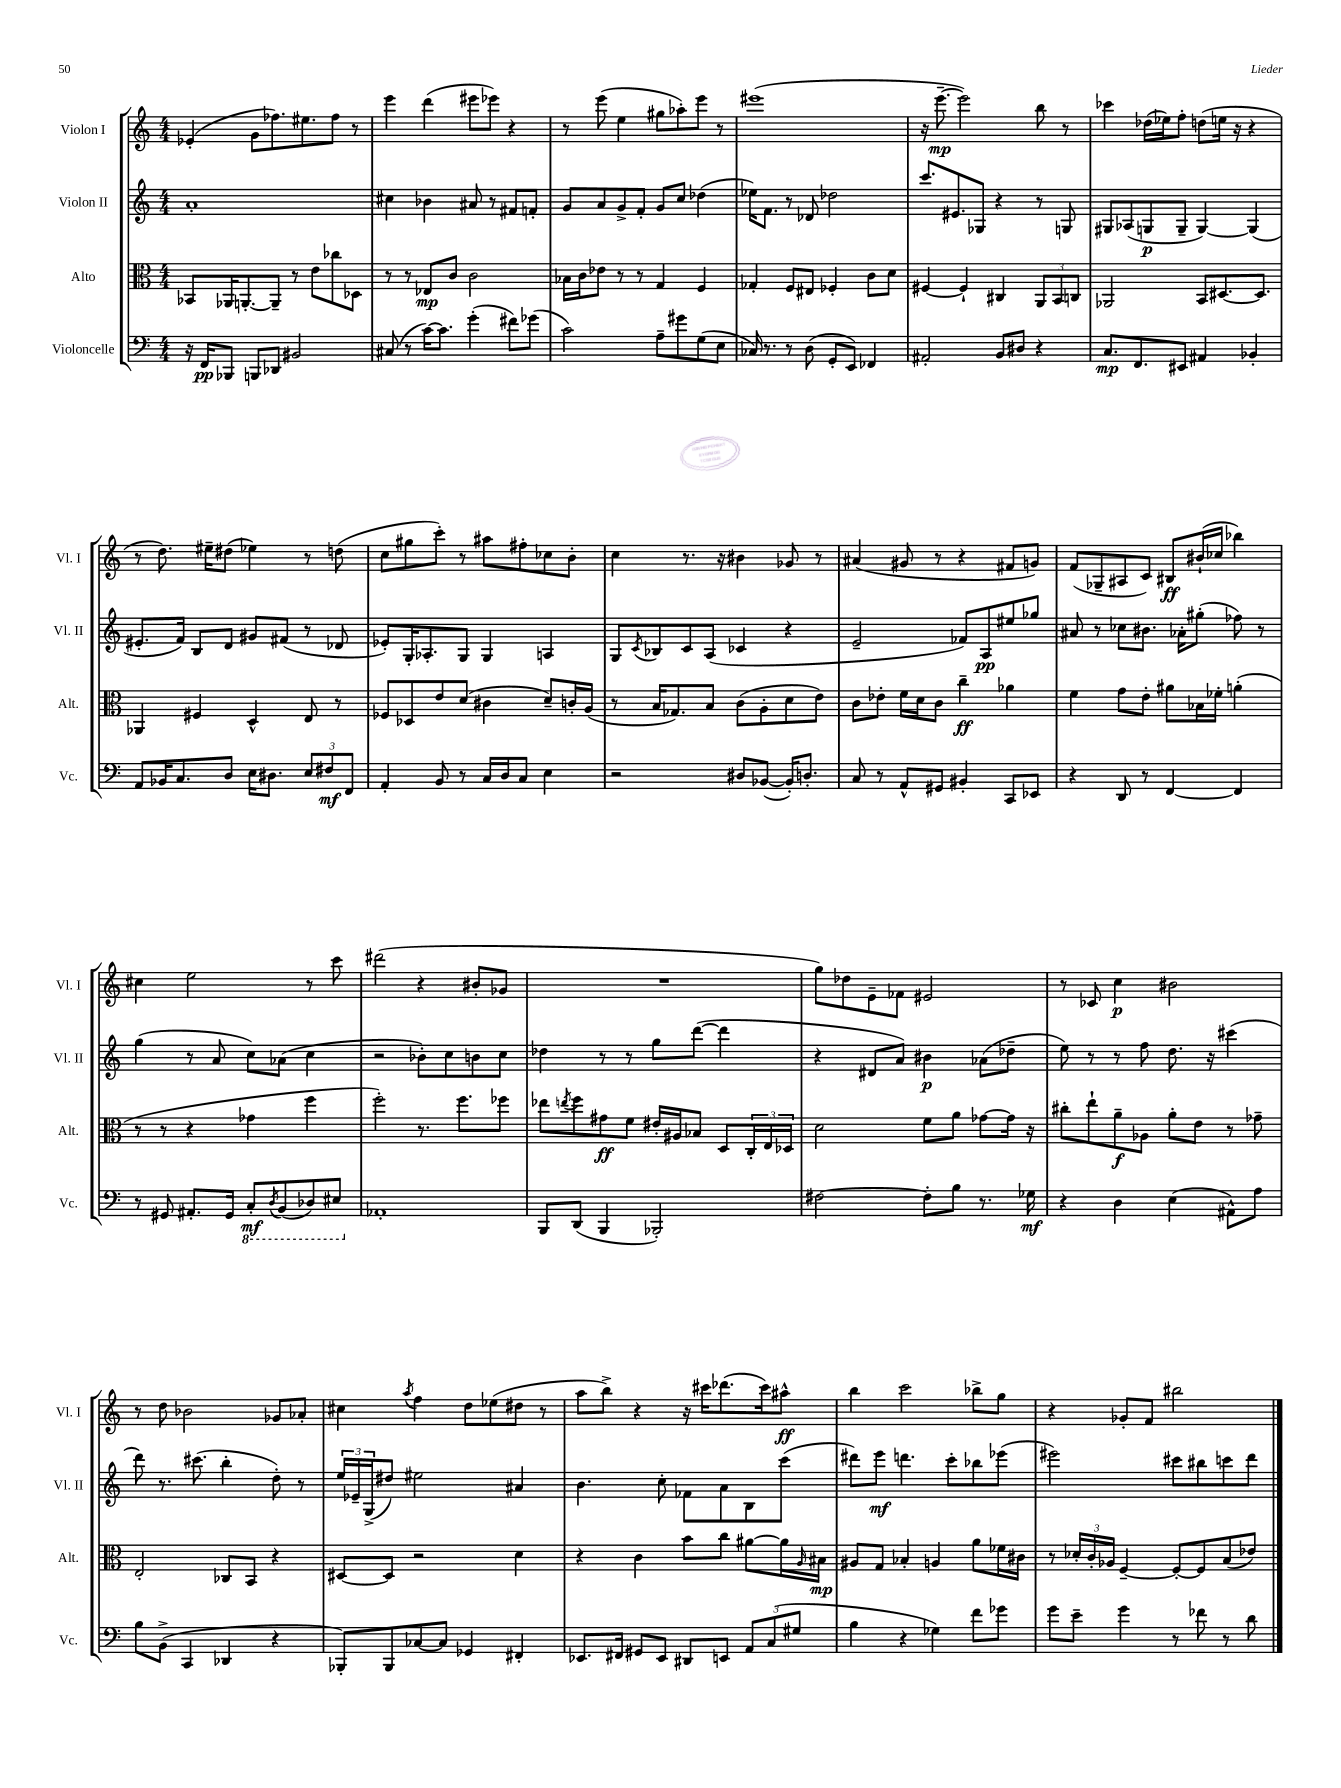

**kern	**dynam	**kern	**dynam	**kern	**dynam	**kern	**dynam
*part4	*part4	*part3	*part3	*part2	*part2	*part1	*part1
*staff4	*staff4	*staff3	*staff3	*staff2	*staff2	*staff1	*staff1
*I"Violoncelle	*	*I"Alto	*	*I"Violon II	*	*I"Violon I	*
*I'Vc.	*	*I'Alt.	*	*I'Vl. II	*	*I'Vl. I	*
*clefF4	*	*clefC3	*	*clefG2	*	*clefG2	*
*k[]	*	*k[]	*	*k[]	*	*k[]	*
*M4/4	*	*M4/4	*	*M4/4	*	*M4/4	*
=16	=16	=16	=16	=16	=16	=16	=16
16r	.	8BB-X/L	.	1a'	.	(4e-X'/	.
16FF/KL	pp	.	.	.	.	.	.
8BBB-X/J	.	16AA-X/K	.	.	.	.	.
.	.	[8.AAn'/	.	.	.	.	.
8BBBn/L	.	.	.	.	.	8g\L	.
8DD-X/J	.	8AA~/J]	.	.	.	8.ff-X\)	.
2BB#X/	.	8r	.	.	.	.	.
.	.	.	.	.	.	8.ee#X\	.
.	.	8e\L	.	.	.	.	.
.	.	8cc-X\	.	.	.	8ff-\J	.
.	.	8D-X\J	.	.	.	8r	.
=17	=17	=17	=17	=17	=17	=17	=17
(8C#X/	.	8r	.	4cc#X\	.	4eee\	.
8r	.	8r	.	.	.	.	.
[16c\KL)	.	8E-X/L	mp	4b-X\	.	(4ddd\	.
8.c\J]	.	.	.	.	.	.	.
.	.	8c/J	.	.	.	.	.
(4g'\	.	2c\	.	8a#X/	.	8eee#X\L	.
.	.	.	.	8r	.	8eee-X\J)	.
8f#X\L)	.	.	.	8f#X/L	.	4r	.
(8g-X\J	.	.	.	8fn'/J	.	.	.
=18	=18	=18	=18	=18	=18	=18	=18
2c\)	.	16B-X\LL	.	8g/L	.	8r	.
.	.	16c\J	.	.	.	.	.
.	.	8e-X\J	.	8a/	.	(8eee\	.
.	.	8r	.	8g^/	.	4ee\	.
.	.	8r	.	8f'/J	.	.	.
8A~\L	.	4G/	.	8g/L	.	8gg#X\L	.
8g#X\	.	.	.	8cc/J	.	8aa-X'\)	.
(8G\	.	4F/	.	(4dd-X\	.	8eee\J	.
8E\J	.	.	.	.	.	8r	.
=19	=19	=19	=19	=19	=19	=19	=19
16C-X/)	.	4G-X'/	.	16ee-X\KL)	.	(1eee#X	.
8.r	.	.	.	8.f\J	.	.	.
8r	.	8F/L	.	8r	.	.	.
(8D\	.	8E#X/J	.	8d-X/	.	.	.
8GG'/L	.	4F-X'/	.	2dd-X\	.	.	.
8EE/J)	.	.	.	.	.	.	.
4FF-X/	.	8c\L	.	.	.	.	.
.	.	8d\J	.	.	.	.	.
=20	=20	=20	=20	=20	=20	=20	=20
2AA#X'/	.	[4F#X/	.	8.ccc/L	.	16r	.
.	.	.	.	.	.	[8.eee~\	mp
.	.	.	.	8.e#X/	.	.	.
.	.	4F#`/]	.	.	.	2eee\])	.
.	.	.	.	8G-X/J	.	.	.
8BB/L	.	4C#X/	.	4r	.	.	.
8D#X/J	.	.	.	.	.	.	.
4r	.	12AA/L	.	8r	.	8bb\	.
.	.	12BB/	.	.	.	.	.
.	.	.	.	8Gn/	.	8r	.
.	.	12Cn/J	.	.	.	.	.
=21	=21	=21	=21	=21	=21	=21	=21
8.C/L	mp	2AA-X/	.	8G#X/L	.	4ccc-X\	.
.	.	.	.	(8A-X/	.	.	.
8.FF/	.	.	.	.	.	.	.
.	.	.	.	8Gn/	p	(16dd-X\LL	.
.	.	.	.	.	.	16ee-X\J)	.
8EE#X/J	.	.	.	8G~/J	.	8ff'\J	.
4AA#X/	.	8BB/L	.	[4G/)	.	(8ddn\L	.
.	.	[8.D#X/	.	.	.	16een\Jk	.
.	.	.	.	.	.	16r	.
4BB-X'/	.	.	.	(4G/]	.	4r	.
.	.	8.D#/J]	.	.	.	.	.
!!LO:LB:g=z
=22	=22	=22	=22	=22	=22	=22	=22
8AA/L	.	4AA-X/	.	8.e#X'/L	.	8r	.
16BB-X/K	.	.	.	.	.	8.dd\)	.
8.C/	.	.	.	16f/Jk)	.	.	.
.	.	4F#X/	.	8B/L	.	.	.
.	.	.	.	.	.	16ee#X~\KL	.
8D/J	.	.	.	8d/J	.	(8dd#X\J	.
16E\KL	.	4D^^/	.	8g#X/L	.	4ee-X\)	.
8.D#X\J	.	.	.	.	.	.	.
.	.	.	.	(8f#X/J	.	.	.
12E/L	.	8E/	.	8r	.	8r	.
12F#X/	mf	.	.	.	.	.	.
.	.	8r	.	8d-X/	.	(8ddn\	.
12FF/J	.	.	.	.	.	.	.
=23	=23	=23	=23	=23	=23	=23	=23
4AA'/	.	8F-X/L	.	8e-X'/L)	.	8cc\L	.
.	.	8D-X/	.	16G'/K	.	8gg#X\	.
.	.	.	.	8.A-X'/	.	.	.
8BB/	.	8e/	.	.	.	8ccc'\J)	.
8r	.	(8d/J	.	8G/J	.	8r	.
16C/LL	.	4c#X\	.	4G/	.	8aa#X\L	.
16D/J	.	.	.	.	.	.	.
8C/J	.	.	.	.	.	8ff#X'\	.
4E\	.	8d~/L)	.	4An/	.	8cc-X\	.
.	.	16cn'/L	.	.	.	8b'\J	.
.	.	(16A/JJ	.	.	.	.	.
=24	=24	=24	=24	=24	=24	=24	=24
2r	.	8r	.	8G/L	.	4cc\	.
.	.	.	.	8qc/	.	.	.
.	.	16B/KL	.	8B-X/	.	.	.
.	.	8.G-X/)	.	.	.	.	.
.	.	.	.	8c/	.	8.r	.
.	.	8B/J	.	(8A/J	.	.	.
.	.	.	.	.	.	16r	.
8D#X/L	.	(8c\L	.	4c-X/	.	4b#X\	.
([8BB-X/J	.	8A'\	.	.	.	.	.
16BB-'/KL])	.	8d\	.	4r	.	8g-X/	.
8.Dn'/J	.	.	.	.	.	.	.
.	.	8e\J)	.	.	.	8r	.
=25	=25	=25	=25	=25	=25	=25	=25
8C/	.	8c\L	.	2e~/	.	(4a#X/	.
8r	.	8e-X'\J	.	.	.	.	.
8AA^^/L	.	16f\LL	.	.	.	8g#X/	.
.	.	16d\J	.	.	.	.	.
8GG#X/J	.	8c\J	.	.	.	8r	.
4BB#X'/	.	4cc~\	ff	8f-X/L)	.	4r	.
.	.	.	.	8A/	pp	.	.
8CC/L	.	4a-X\	.	8ee#X/	.	8f#X/L	.
8EE-X/J	.	.	.	8gg-X/J	.	8gn/J)	.
=26	=26	=26	=26	=26	=26	=26	=26
4r	.	4f\	.	8a#X/	.	(8f/L	.
.	.	.	.	8r	.	8G-X~/	.
8DD/	.	8g\L	.	8cc-X\L	.	8A#X/	.
8r	.	8e'\J	.	8.b#X\J	.	8c/J)	.
[4FF/	.	8a#X\L	.	.	.	8B#X/L	ff
.	.	.	.	16a-X'\KL	.	.	.
.	.	16B-X\L	.	(8gg#X'\J	.	(16b#X`/L	.
.	.	16f-X'\JJ	.	.	.	16cc-X/JJ	.
4FF/]	.	(4an'\	.	8ff-X\)	.	4bb-X\)	.
.	.	.	.	8r	.	.	.
!!LO:LB:g=z
=27	=27	=27	=27	=27	=27	=27	=27
8r	.	8r	.	(4gg\	.	4cc#X\	.
8GG#X/	.	8r	.	.	.	.	.
8.AA#X'/L	.	4r	.	8r	.	2ee\	.
.	.	.	.	8a/	.	.	.
16GG#/Jk	.	.	.	.	.	.	.
*8ba	*	*	*	*	*	*	*
8CC'/L	mf	4g-X\	.	8cc\L)	.	.	.
8qDD/	.	.	.	.	.	.	.
(8BBB/	.	.	.	(8a-X\J	.	.	.
8DD-X/)	.	4ff\	.	4cc\	.	8r	.
8EE#X/J	.	.	.	.	.	8ccc\	.
=28	=28	=28	=28	=28	=28	=28	=28
*X8ba	*	*	*	*	*	*	*
1AA-X'	.	2ff'\)	.	2r	.	(2ddd#X\	.
.	.	8.r	.	8b-X'\L)	.	4r	.
.	.	.	.	8cc\	.	.	.
.	.	8.ff\L	.	.	.	.	.
.	.	.	.	8bn\	.	8b#X'/L	.
.	.	8ff-X\J	.	8cc\J	.	8g-X/J	.
=29	=29	=29	=29	=29	=29	=29	=29
8BBB/L	.	8ee-X\L	.	4dd-X\	.	1r	.
.	.	8qeen/	.	.	.	.	.
(8DD/J	.	8ff\	.	.	.	.	.
4BBB/	.	8g#X\	ff	8r	.	.	.
.	.	8f\J	.	8r	.	.	.
2BBB-X'/)	.	16e#X'/LL	.	8gg\L	.	.	.
.	.	16A#X/J	.	.	.	.	.
.	.	8B-X/J	.	([8ddd\J	.	.	.
.	.	8D/L	.	4ddd\]	.	.	.
.	.	24C'/L	.	.	.	.	.
.	.	24E/	.	.	.	.	.
.	.	24D-X/JJ	.	.	.	.	.
=30	=30	=30	=30	=30	=30	=30	=30
[2F#X\	.	2d\	.	4r	.	8gg\L)	.
.	.	.	.	.	.	8dd-X\	.
.	.	.	.	8d#X/L	.	8e~\	.
.	.	.	.	8a/J)	.	8f-X\J	.
8F#'\L]	.	8f\L	.	4b#X\	p	2e#X/	.
8B\J	.	8a\J	.	.	.	.	.
8.r	.	[8g-X\L	.	(8a-X\L	.	.	.
.	.	16g-\Jk]	.	8dd-X~\J	.	.	.
16G-X\	mf	16r	.	.	.	.	.
=31	=31	=31	=31	=31	=31	=31	=31
4r	.	8cc#X'\L	.	8ee\)	.	8r	.
.	.	8ee`\	.	8r	.	8c-X/	.
4D\	.	8a~\	f	8r	.	4cc\	p
.	.	8A-X\J	.	8ff\	.	.	.
(4E\	.	8a'\L	.	8.dd\	.	2b#X\	.
.	.	8e\J	.	.	.	.	.
.	.	.	.	16r	.	.	.
8AA#X^^\L)	.	8r	.	(4ccc#X\	.	.	.
8A\J	.	8g-X~\	.	.	.	.	.
!!LO:LB:g=z
=32	=32	=32	=32	=32	=32	=32	=32
8B\L	.	2E'/	.	8ddd\)	.	8r	.
(8BB^\J	.	.	.	8.r	.	8dd\	.
4CC/	.	.	.	.	.	2b-X\	.
.	.	.	.	(8.ccc#X\	.	.	.
4DD-X/	.	8C-X/L	.	4bb'\	.	.	.
.	.	8BB/J	.	.	.	.	.
4r	.	4r	.	8dd'\)	.	8g-X/L	.
.	.	.	.	8r	.	8a-X'/J	.
=33	=33	=33	=33	=33	=33	=33	=33
8BBB-X'/L)	.	[8D#X/L	.	24ee/LL	.	4cc#X\	.
.	.	.	.	24e-X~/	.	.	.
.	.	.	.	(24G^/J	.	.	.
8BBB-/	.	8D#/J]	.	8dd#X/J)	.	.	.
.	.	.	.	.	.	8qaa/	.
[8C-X/	.	2r	.	2ee#X\	.	4ff\	.
8C-/J]	.	.	.	.	.	.	.
4GG-X/	.	.	.	.	.	8dd\L	.
.	.	.	.	.	.	(8ee-X\	.
4FF#X'/	.	4d\	.	4a#X/	.	8dd#X\J	.
.	.	.	.	.	.	8r	.
=34	=34	=34	=34	=34	=34	=34	=34
8.EE-X/L	.	4r	.	4.b\	.	8aa\L	.
.	.	.	.	.	.	8bb^\J)	.
16FF#X/Jk	.	.	.	.	.	.	.
8GG#X/L	.	4c\	.	.	.	4r	.
8EE-/J	.	.	.	8cc'\	.	.	.
8DD#X/L	.	8b\L	.	8f-X\L	.	16r	.
.	.	.	.	.	.	16ccc#X\KL	.
8EEn/J	.	8cc\J	.	8a\	.	(8.ddd-X\	.
12AA/L	.	[8a#X\L	.	8B\	.	.	.
.	.	.	.	.	.	16ccc#\k)	.
(12C/	.	.	.	.	.	.	.
.	.	16a#\L]	.	(8ccc\J	.	8aa#X^^\J	ff
12G#X/J	.	.	.	.	.	.	.
.	.	16qqA/	.	.	.	.	.
.	.	16B#X\JJ	mp	.	.	.	.
=35	=35	=35	=35	=35	=35	=35	=35
4B\	.	8A#X/L	.	8ddd#X\L)	.	4bb\	.
.	.	8G/J	.	8eee\J	mf	.	.
4r	.	4B-X'/	.	4.dddn\	.	2ccc\	.
4G-X\)	.	4An/	.	.	.	.	.
.	.	.	.	8ccc'\L	.	.	.
8f\L	.	8a\L	.	8bb-X\	.	8bb-X^\L	.
8g-X\J	.	16f-X\L	.	(8eee-X\J	.	8gg\J	.
.	.	16c#X\JJ	.	.	.	.	.
=36	=36	=36	=36	=36	=36	=36	=36
8g\L	.	8r	.	2eee#X\)	.	4r	.
8e~\J	.	24d-X'/LL	.	.	.	.	.
.	.	24c'/	.	.	.	.	.
.	.	24A-X/JJ	.	.	.	.	.
4g\	.	[4F~/	.	.	.	8g-X'/L	.
.	.	.	.	.	.	8f/J	.
8r	.	8F'/L_	.	8ccc#X\L	.	2bb#X\	.
8f-X\	.	8F/]	.	8bb#X\	.	.	.
8r	.	(8B/	.	8cccn\	.	.	.
8d\	.	8e-X/J)	.	8ddd\J	.	.	.
==	==	==	==	==	==	==	==
*-	*-	*-	*-	*-	*-	*-	*-
